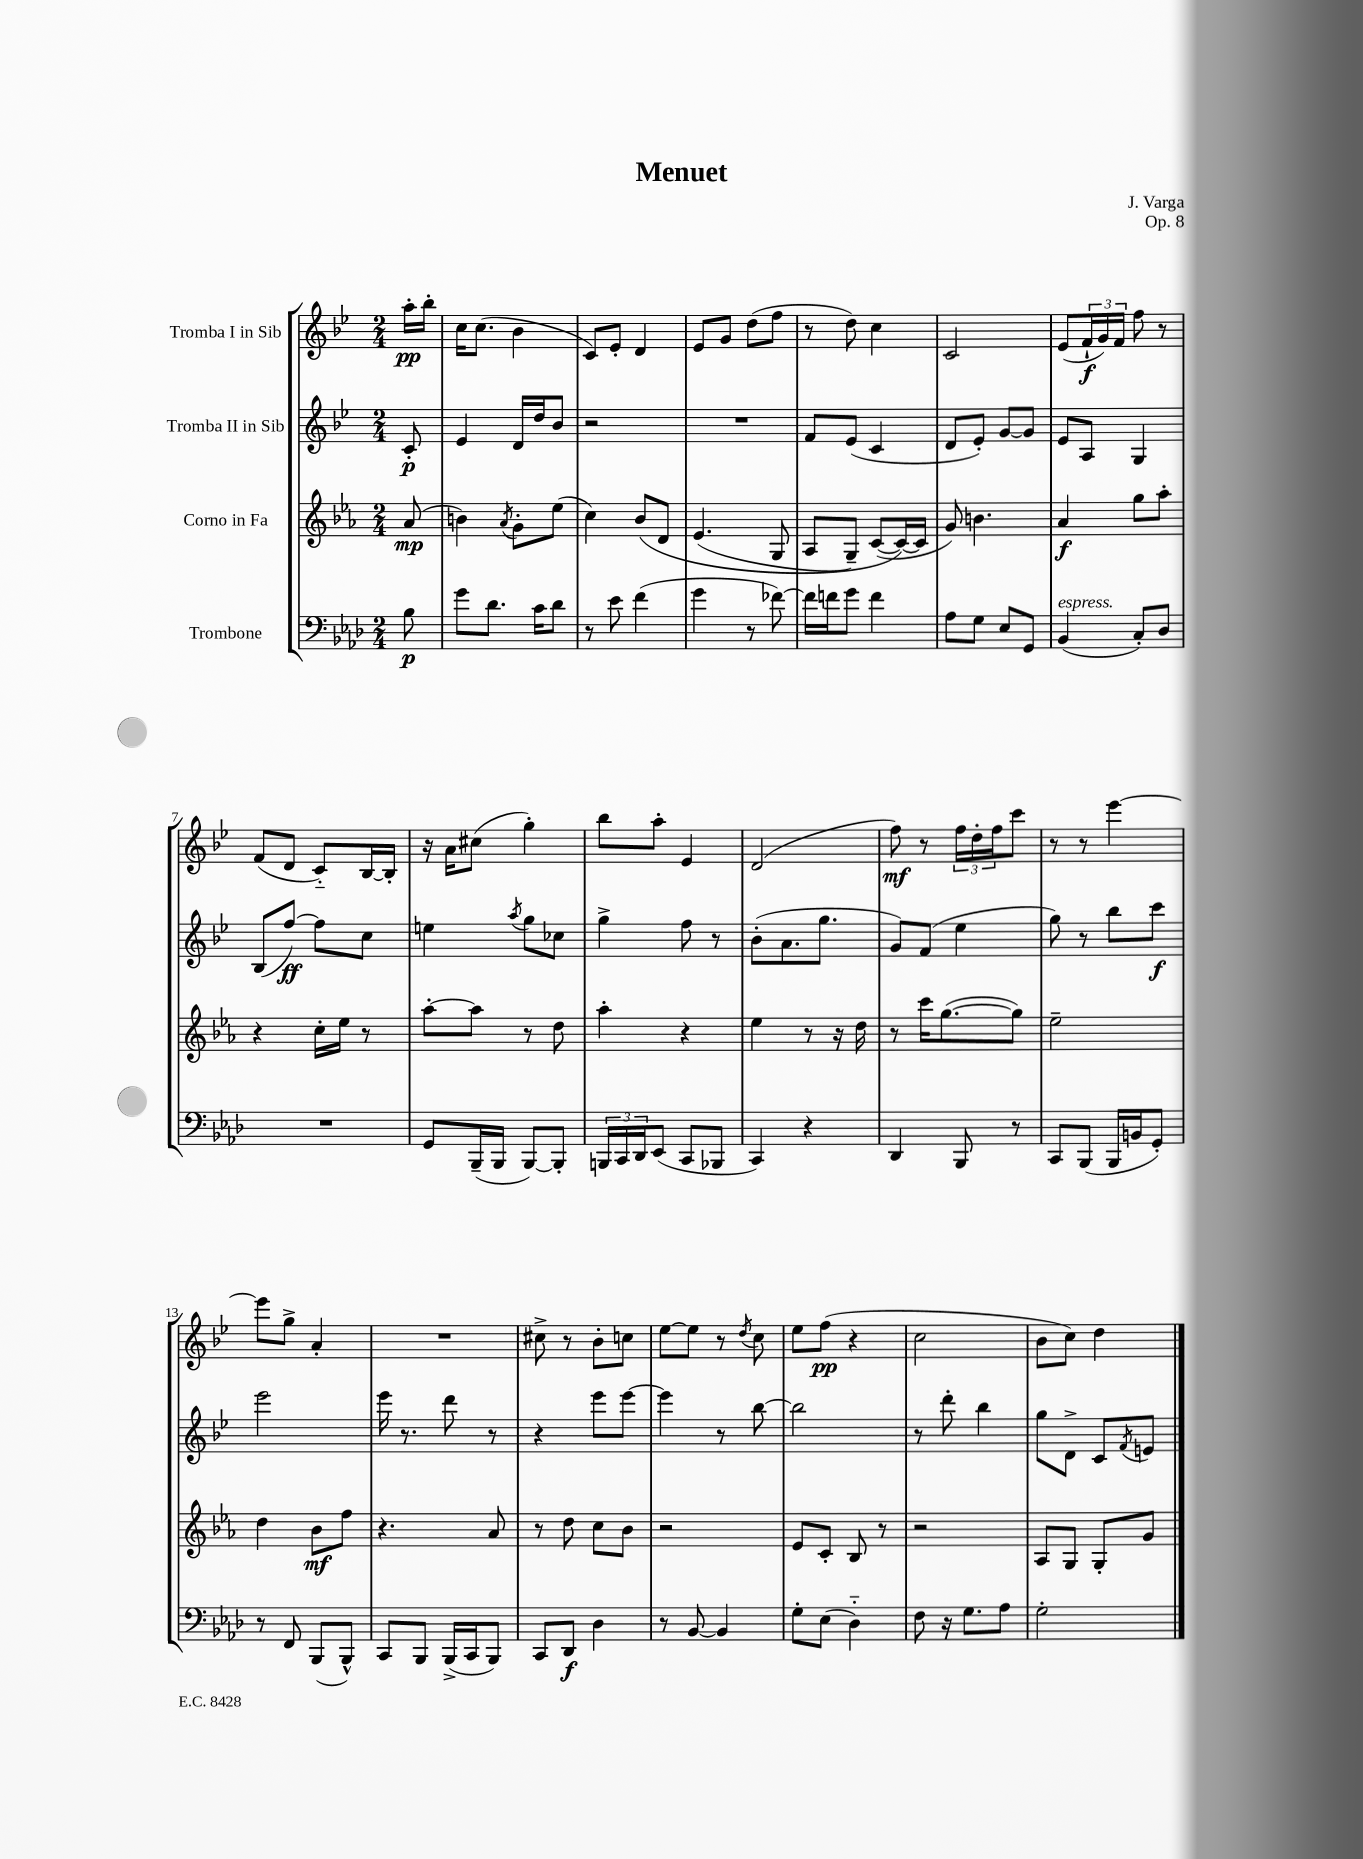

**kern	**kern	**kern	**kern
*staff4	*staff3	*staff2	*staff1
*clefF4	*clefG2	*clefG2	*clefG2
*k[b-e-a-d-]	*k[b-e-a-]	*k[b-e-]	*k[b-e-]
*M2/4	*M2/4	*M2/4	*M2/4
8B-\	(8a-/	8c'/	16aa'\LL
.	.	.	16bb-'\JJ
=	=	=	=
8g\L	4b\)	4e-/	16cc\LK
.	.	.	(8.cc\J
8.d-\J	.	.	.
.	8qa-/	.	.
.	8g'\L	16d/LL	4b-\
16c\LK	.	16dd/J	.
8d-\J	(8ee-\J	8b-/J	.
=	=	=	=
8r	4cc\)	2r	8c/L)
8e-\	.	.	8e-'/J
(4f\	&(8b-/L	.	4d/
.	8d/J	.	.
=	=	=	=
4g\	(4.e-/	2r	8e-/L
.	.	.	8g/J
8r	.	.	(8dd\L
[8f-\)	8G/	.	8ff\J
=	=	=	=
16f-\]LL	8A-/L	8f/L	8r
16f\J	.	.	.
8g\J	8G~/J)	(8e-/J	8dd\)
4f\	([8c/L	4c/	4cc\
.	16c/_L&)	.	.
.	16c/]JJ	.	.
=	=	=	=
8A-\L	8g/)	8d/L	2c/
8G\J	4.b\	8e-'/J)	.
8E-/L	.	[8g/L	.
8GG/J	.	8g/]J	.
=	=	=	=
(4BB-/	4a-/	8e-/L	(8e-/L
.	.	8A/J	24f`/L
.	.	.	24g/)
.	.	.	24f/JJ
8C'/L)	8gg\L	4G/	8ff\
8D-/J	8aa-'\J	.	8r
=	=	=	=
2r	4r	(8B-/L	(8f/L
.	.	[8ff/J)	8d/J
.	16cc'\LL	8ff\]L	8c'~/L)
.	16ee-\JJ	.	.
.	8r	8cc\J	[16B-/L
.	.	.	16B-'/]JJ
=	=	=	=
8GG/L	[8aa-'\L	4ee\	16r
.	.	.	16a\LK
(16BBB-~/L	8aa-\]J	.	(8cc#\J
16BBB-/JJ	.	.	.
.	.	8qaa/	.
[8BBB-/L)	8r	8gg\L	4gg'\)
8BBB-'/]J	8dd\	8cc-\J	.
=	=	=	=
24BBB/LL	4aa-'\	4gg^\	8bb-\L
24CC/	.	.	.
24DD-/J	.	.	.
(8EE-/J	.	.	8aa'\J
8CC/L	4r	8ff\	4e-/
8BBB-/J	.	8r	.
=	=	=	=
4CC/)	4ee-\	(8b-'\L	(2d/
.	.	8.a\	.
4r	8r	.	.
.	.	8.gg\J	.
.	16r	.	.
.	16dd\	.	.
=	=	=	=
4DD-/	8r	8g/L)	8ff\)
.	16ccc\LK	(8f/J	8r
.	([8.gg\	.	.
8BBB-/	.	4ee-\	24ff\LL
.	.	.	24dd'\
.	.	.	24ff\J
8r	8gg\]J)	.	8ccc\J
=	=	=	=
8CC/L	2ee-~\	8gg\)	8r
(8BBB-/J	.	8r	8r
16BBB-/LL	.	8bb-\L	[4eee-\
16BB/J	.	.	.
8GG'/J)	.	8ccc\J	.
=	=	=	=
8r	4dd\	2eee-\	8eee-\]L
8FF/	.	.	8gg^\J
(8BBB-/L	8b-\L	.	4a'/
8BBB-^^/J)	8ff\J	.	.
=	=	=	=
8CC/L	4.r	16eee-\	2r
.	.	8.r	.
8BBB-/J	.	.	.
(16BBB-^/LL	.	8ddd\	.
16CC/J	.	.	.
8BBB-/J)	8a-/	8r	.
=	=	=	=
8CC/L	8r	4r	8cc#^\
8DD-/J	8dd\	.	8r
4D-\	8cc\L	8eee-\L	8b-'\L
.	8b-\J	[8eee-\J	8cc\J
=	=	=	=
8r	2r	4eee-\]	[8ee-\L
[8BB-/	.	.	8ee-\]J
4BB-/]	.	8r	8r
.	.	.	8qdd/
.	.	[8bb-\	8cc\
=	=	=	=
8G'\L	8e-/L	2bb-\]	8ee-\L
(8E-\J	8c'/J	.	(8ff\J
4D-'~\)	8B-/	.	4r
.	8r	.	.
=	=	=	=
8F\	2r	8r	2cc\
16r	.	8ddd'\	.
8.G\L	.	.	.
.	.	4bb-\	.
8A-\J	.	.	.
=	=	=	=
2G'\	8A-/L	8gg\L	8b-\L
.	8G/J	8d^\J	8cc\J)
.	8G'/L	8c/L	4dd\
.	.	8qf/	.
.	8g/J	8e/J	.
==	==	==	==
*-	*-	*-	*-
